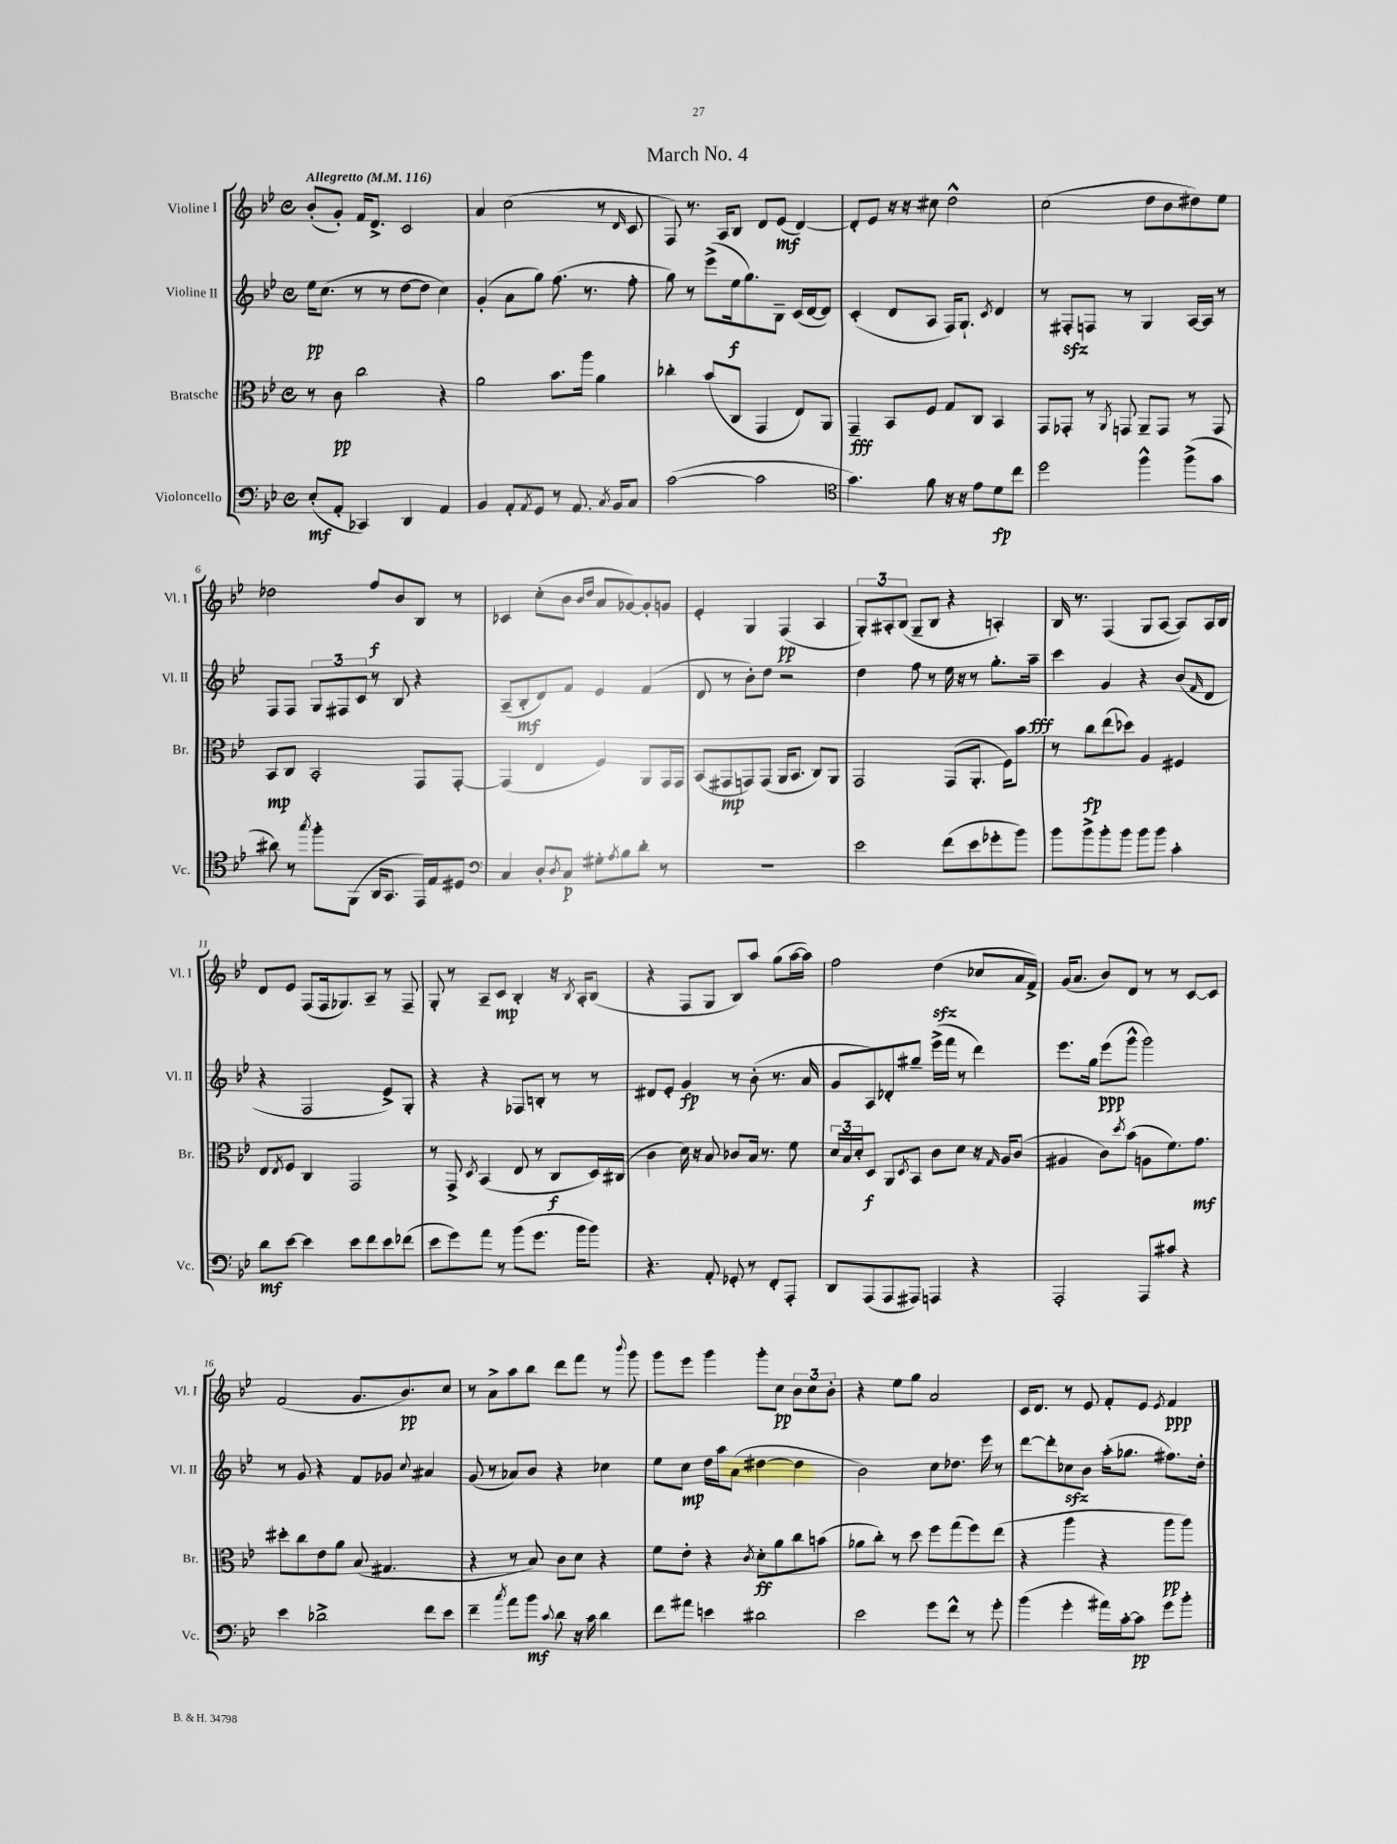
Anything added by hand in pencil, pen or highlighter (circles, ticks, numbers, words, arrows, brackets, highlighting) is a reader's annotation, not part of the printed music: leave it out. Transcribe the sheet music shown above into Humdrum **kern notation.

**kern	**dynam	**kern	**dynam	**kern	**dynam	**kern	**dynam
*part4	*part4	*part3	*part3	*part2	*part2	*part1	*part1
*staff4	*staff4	*staff3	*staff3	*staff2	*staff2	*staff1	*staff1
*I"Violoncello	*	*I"Bratsche	*	*I"Violine II	*	*I"Violine I	*
*I'Vc.	*	*I'Br.	*	*I'Vl. II	*	*I'Vl. I	*
*clefF4	*	*clefC3	*	*clefG2	*	*clefG2	*
*k[b-e-]	*	*k[b-e-]	*	*k[b-e-]	*	*k[b-e-]	*
*M4/4	*	*M4/4	*	*M4/4	*	*M4/4	*
*met(c)	*	*met(c)	*	*met(c)	*	*met(c)	*
*MM116	*	*MM116	*	*MM116	*	*MM116	*
=1	=1	=1	=1	=1	=1	=1	=1
!	!	!	!	!	!	!LO:TX:a:B:t=Allegretto	!
(8E-'/L	mf	8r	.	16ee-\KL	pp	(8b-'/L	.
.	.	.	.	(8.cc\J	.	.	.
8AA'/J	.	8c\	pp	.	.	8g'/J)	.
4CC-X/)	.	2cc\	.	8r	.	16f/KL	.
.	.	.	.	.	.	8.d^/J	.
.	.	.	.	8r	.	.	.
4DD/	.	.	.	[8dd\L	.	2c/	.
.	.	.	.	8dd\J]	.	.	.
4AA/	.	4r	.	4cc\)	.	.	.
=2	=2	=2	=2	=2	=2	=2	=2
4BB-/	.	2a\	.	(4g'/	.	4a/	.
8AA'/L	.	.	.	8a\L	.	(2cc\	.
8qAA/	.	.	.	.	.	.	.
8GG/J	.	.	.	8gg\J)	.	.	.
8r	.	8.b-\L	.	(8.ff\	.	.	.
8.AA/	.	.	.	.	.	.	.
.	.	16aa\Jk	.	8.r	.	.	.
.	.	4a\	.	.	.	8r	.
8qC/	.	.	.	.	.	.	.
16BB-/KL	.	.	.	.	.	.	.
.	.	.	.	.	.	16qqd/	.
8C/J	.	.	.	8ff'\	.	8c/	.
=3	=3	=3	=3	=3	=3	=3	=3
([2c\	.	4cc-X'\	.	8gg\)	.	8F/)	.
.	.	.	.	8r	.	8.r	.
.	.	(8b-/L	.	(8eee-^\L	.	.	.
.	.	.	.	.	.	16A/KL	.
.	.	8C/J	.	16ee-\k	f	8B-/J	.
.	.	.	.	8.gg\)	.	.	.
2c\]	.	4GG/	.	.	.	8d/L	.
.	.	.	.	8B-~\J	.	(8e-/J	mf
.	.	8E-/L)	.	(16c/LL	.	[4d/)	.
.	.	.	.	[16d/J	.	.	.
.	.	8AA/J	.	8d/J])	.	.	.
=4	=4	=4	=4	=4	=4	=4	=4
*clefC4	*	*	*	*	*	*	*
4.g\)	.	4GG~/	fff	(4c'/	.	8d'/L]	.
.	.	.	.	.	.	8e-/J	.
.	.	8BB-/L	.	8d/L	.	16r	.
.	.	.	.	.	.	16r	.
8f\	.	8F/J	.	8A/J	.	8cc#X\	.
16r	.	8G/L	.	16F/KL)	.	2dd^^\	.
16r	.	.	.	8.G`/J	.	.	.
8e-\L	.	8C/J	.	.	.	.	.
.	.	.	.	8qc/	.	.	.
8d\	fp	4BB-/	.	4d/	.	.	.
8cc\J	.	.	.	.	.	.	.
=5	=5	=5	=5	=5	=5	=5	=5
2dd\	.	8GG/L	.	8r	.	(2cc\	.
.	.	8GG-X'/J	.	8F#Xzz'/L	.	.	.
.	.	8r	.	8Fn/J	.	.	.
.	.	8qAA/	.	.	.	.	.
.	.	8GGn/	.	8r	.	.	.
4ff^^\	.	8AA~/L	.	4G/	.	8dd\L	.
.	.	8GG/J	.	.	.	8b-\	.
(8ff^\L	.	8r	.	[16A/LL	.	8dd#X\)	.
.	.	.	.	16A/JJ]	.	.	.
8g\J	.	8GG/	.	8r	.	8ee-\J	.
!!LO:LB:g=z
=6	=6	=6	=6	=6	=6	=6	=6
8a#X\)	.	8BB-/L	mp	8F/L	.	2dd-X\	.
8r	.	8C/J	.	8F/J	.	.	.
8qgg/	.	.	.	.	.	.	.
8ff'\L	.	2BB-'/	.	12G/L	.	.	.
.	.	.	.	12F#X/	.	.	.
(8FF\J	.	.	.	.	.	.	.
.	.	.	.	12c/J	.	.	.
16AA/KL	.	.	.	8r	.	8ff/L	f
8.GG/J	.	.	.	.	.	.	.
.	.	.	.	8B-/	.	8b-/	.
16EE-/LL)	.	8GG/L	.	4r	.	8B-/J	.
16E-/J	.	.	.	.	.	.	.
8D#X/J	.	[8GG'/J	.	.	.	8r	.
=7	=7	=7	=7	=7	=7	=7	=7
*clefF4	*	*	*	*	*	*	*
4C/	.	(4GG/]	.	(8A~/L	.	4c-X/	.
.	.	.	.	8B-'/	mf	.	.
8D'/L	.	4E-/	.	8d/)	.	(8cc'\L	.
8qD/	.	.	.	.	.	.	.
8C/J	p	.	.	8f/J	.	8b-\J	.
.	.	.	.	.	.	16qqb-/LL	.
.	.	.	.	.	.	16qqdd/JJ	.
8G#X'\L	.	4F/)	.	4e-/	.	8a/L	.
8qA/	.	.	.	.	.	.	.
8B-\	.	.	.	.	.	[8g-X/)	.
8d'\J	.	8AA/L	.	(4f/	.	8g-'/]	.
8r	.	16GG/L	.	.	.	8gn/J	.
.	.	16GG/JJ	.	.	.	.	.
=8	=8	=8	=8	=8	=8	=8	=8
1r	.	(8BB-/L	.	8d/	.	4e-'/	.
.	.	8GG#X/	mp	8r	.	.	.
.	.	8GGn/)	.	8b-'\L)	.	4G/	.
.	.	(8GG/J	.	8dd\J	.	.	.
.	.	16AA/KL	.	2r	.	(4F/	pp
.	.	8.BB-/J	.	.	.	.	.
.	.	8C/L)	.	.	.	4A/	.
.	.	8AA/J	.	.	.	.	.
=9	=9	=9	=9	=9	=9	=9	=9
2e-\	.	2GG/	.	4dd\	.	12G'/L)	.
.	.	.	.	.	.	12A#X'/	.
.	.	.	.	.	.	(12B-/J	.
.	.	.	.	8ff\	.	8G~/L	.
.	.	.	.	8r	.	8B-/J	.
(8f\L	.	(8GG/L	.	16ee-\	.	4r	.
.	.	.	.	16r	.	.	.
8e-\	.	8.AA'/J	.	8r	.	.	.
8g-X'\	.	.	.	8.gg'\L	.	4An'/)	.
.	.	16F\KL)	.	.	.	.	.
8b-\J)	.	8b-\J	.	.	.	.	.
.	.	.	.	16aa~\Jk	fff	.	.
=10	=10	=10	=10	=10	=10	=10	=10
8b-\L	.	8r	.	4ccc\	.	16B-/	.
.	.	.	.	.	.	8.r	.
8b-^\	.	8cc\L	fp	.	.	.	.
8b-'\	.	(8ee-\	.	4g/	.	(4F/	.
8b-\J	.	8dd-X\J)	.	.	.	.	.
8b-\L	.	4A/	.	4r	.	8G/L	.
8b-\J	.	.	.	.	.	[8A/J	.
4c'\	.	4F#X/	.	(8b-/L	.	8A/L])	.
.	.	.	.	16qqf/	.	.	.
.	.	.	.	8d/J	.	16A/L	.
.	.	.	.	.	.	16B-/JJ	.
!!LO:LB:g=z
=11	=11	=11	=11	=11	=11	=11	=11
8d\L	mf	8E-/L	.	4r	.	8d/L	.
.	.	8qE-/	.	.	.	.	.
[8e-\J	.	8F/J	.	.	.	8e-/J	.
4e-\]	.	4C/	.	2F/	.	(8F/L	.
.	.	.	.	.	.	16F/k	.
.	.	.	.	.	.	8.G-X/)	.
8e-\L	.	2GG/	.	.	.	.	.
8f\	.	.	.	.	.	8A~/J	.
8e-\	.	.	.	8e-^/L)	.	8r	.
(8f-X\J	.	.	.	8G'/J	.	8F~/	.
=12	=12	=12	=12	=12	=12	=12	=12
8e-\L	.	8r	.	4r	.	8G'/	.
8g\)	.	8GG^/	.	.	.	8r	.
.	.	8qD/	.	.	.	.	.
8a\J	.	(4BB-/	.	4r	.	8A~/L	.
8r	.	.	.	.	.	8c/J	mp
(8b-\L	.	8E-/	.	8F-X/L	.	4B-'/	.
8.g\J	.	8r	.	8Bn'/J	.	.	.
.	.	8C/L	f	8r	.	16r	.
.	.	.	.	.	.	8qB-/	.
16b-\KL	.	.	.	.	.	16A'/KL	.
8b-\J)	.	16D/L)	.	8r	.	(8B-/J	.
.	.	(16C#X/JJ	.	.	.	.	.
=13	=13	=13	=13	=13	=13	=13	=13
4.r	.	4c\	.	8d#X/L	.	4r	.
.	.	.	.	8e-'/J	.	.	.
.	.	16d\)	.	4g/	fp	8F/L	.
.	.	16r	.	.	.	.	.
8AA'/	.	8B-/	.	.	.	8G/J	.
8GG-X'/	.	8c-X/L	.	8r	.	8B-/L)	.
8r	.	16B-/Jk	.	(8b-'\	.	8aa/J	.
.	.	8.r	.	.	.	.	.
8FF'/L	.	.	.	8.r	.	(8gg\L	.
8AAA'/J	.	8f\	.	.	.	[16aa\L	.
.	.	.	.	16a/	.	16aa\JJ])	.
=14	=14	=14	=14	=14	=14	=14	=14
8DD/L	.	24d/LL	.	8g/L	.	2ff\	.
.	.	24B-/	.	.	.	.	.
.	.	24d'/J	.	.	.	.	.
(8AAA/	.	8D/J	f	8A/)	.	.	.
8AAA/	.	8AA/L	.	8d-X'/	.	.	.
.	.	8qD/	.	.	.	.	.
8AAA#X/J)	.	8BB-/J	.	8gg#X~/J	.	.	.
4AAAn/	.	8c\L	.	(16eee-^\LL	.	(4ddzz\	.
.	.	.	.	16fff\JJ	.	.	.
.	.	8d\J	.	8r	.	.	.
4r	.	16r	.	4ddd\)	.	8cc-X/L	.
.	.	16qqG/	.	.	.	.	.
.	.	16A/KL	.	.	.	.	.
.	.	(8c/J	.	.	.	16a/L	.
.	.	.	.	.	.	16f^/JJ)	.
=15	=15	=15	=15	=15	=15	=15	=15
2AAA'/	.	4A#X/	.	8.eee-\L	.	(16g/KL	.
.	.	.	.	.	.	8.a/J	.
.	.	.	.	16gg\Jk	.	.	.
.	.	8c\L)	.	(8eee-\L	ppp	8b-/L)	.
.	.	8qdd/	.	.	.	.	.
.	.	(8b-\J	.	8ggg^^\J	.	8d/J	.
8AAA/L	.	8An\L	.	2ggg\)	.	8r	.
8c#X/J	.	8.f\)	.	.	.	8r	.
4r	.	.	.	.	.	[8c/L	.
.	.	8.g\J	mf	.	.	.	.
.	.	.	.	.	.	8c/J]	.
!!LO:LB:g=z
=16	=16	=16	=16	=16	=16	=16	=16
4e-\	.	8dd#X'\L	.	8r	.	(2f/	.
.	.	8cc\	.	8g/	.	.	.
2d-X^\	.	8e-\	.	4r	.	.	.
.	.	8a\J	.	.	.	.	.
.	.	(8B-/	.	8f/L	.	8.g/L	.
.	.	4.G#X/	.	8g-X/J	.	.	.
.	.	.	.	.	.	8.b-/)	pp
.	.	.	.	8qqcc/	.	.	.
8f\L	.	.	.	4a#X/	.	.	.
8e-\J	.	.	.	.	.	8cc/J	.
=17	=17	=17	=17	=17	=17	=17	=17
4f~\	.	4r	.	(8g/	.	8r	.
.	.	.	.	8r	.	8a^\L	.
8qcc/	.	.	.	.	.	.	.
8a\L	.	8r	.	8a-X/L)	.	8aa\	.
8b-\J	mf	8B-/)	.	8b-/J	.	8bb-\J	.
8qqc/	.	.	.	.	.	.	.
8d\	.	8c\L	.	4r	.	8ddd\L	.
16r	.	8d\J	.	.	.	8fff\J	.
16c\	.	.	.	.	.	.	.
4d\	.	4r	.	4cc-X\	.	8r	.
.	.	.	.	.	.	8qqbbb-/	.
.	.	.	.	.	.	8ggg\	.
=18	=18	=18	=18	=18	=18	=18	=18
8f\L	.	8f\L	.	8ee-\L	.	8ggg\L	.
8a#X\J	.	8e-'\J	.	8cc\J	mp	8eee-\J	.
4en\	.	4r	.	16dd\LL	.	4ggg\	.
.	.	.	.	16aa\J	.	.	.
.	.	.	.	(8a\J	.	.	.
.	.	8qc/	.	.	.	.	.
2d#X\	.	8d'\L	ff	[4dd#X\	.	8ggg'\L	.
.	.	8a\	.	.	.	8cc\J	pp
.	.	8cc\	.	4dd#\]	.	12b-\L	.
.	.	.	.	.	.	12cc\	.
.	.	(8bn\J	.	.	.	.	.
.	.	.	.	.	.	12b-'\J	.
=19	=19	=19	=19	=19	=19	=19	=19
2e-\	.	8a-X\L	.	2b-\)	.	4r	.
.	.	8cc'\J)	.	.	.	.	.
.	.	8r	.	.	.	8ee-\L	.
.	.	8dd\	.	.	.	8gg\J	.
8g\L	.	8ff\L	.	8cc\L	.	2a/	.
8f^^\J	.	(8gg\	.	8.dd-X\J	.	.	.
8r	.	8ff\)	.	.	.	.	.
.	.	.	.	16eee-\	.	.	.
8g'\	.	(8ee-\J	.	8r	.	.	.
=20	=20	=20	=20	=20	=20	=20	=20
(4b-\	.	4r	.	[8ddd\L	.	16c/KL	.
.	.	.	.	.	.	8.d/J	.
.	.	.	.	8ddd'\]	.	.	.
4g'\	.	4aa\	.	8cc-Xzz\	.	8r	.
.	.	.	.	8b-\J	.	8e-/	.
16a#X\LL)	.	4r	.	(16aa'\KL	.	8f'/L	.
[16c'\J	.	.	.	8.gg-X\J	.	.	.
8c\J]	pp	.	.	.	.	8e-/J	.
.	.	.	.	.	.	8qe-/	.
8g\L	.	8aa\L	pp	8.ff#X\L)	.	4f/	ppp
8b-'\J	.	8aa\J)	.	.	.	.	.
.	.	.	.	16dd'\Jk	.	.	.
==	==	==	==	==	==	==	==
*-	*-	*-	*-	*-	*-	*-	*-
